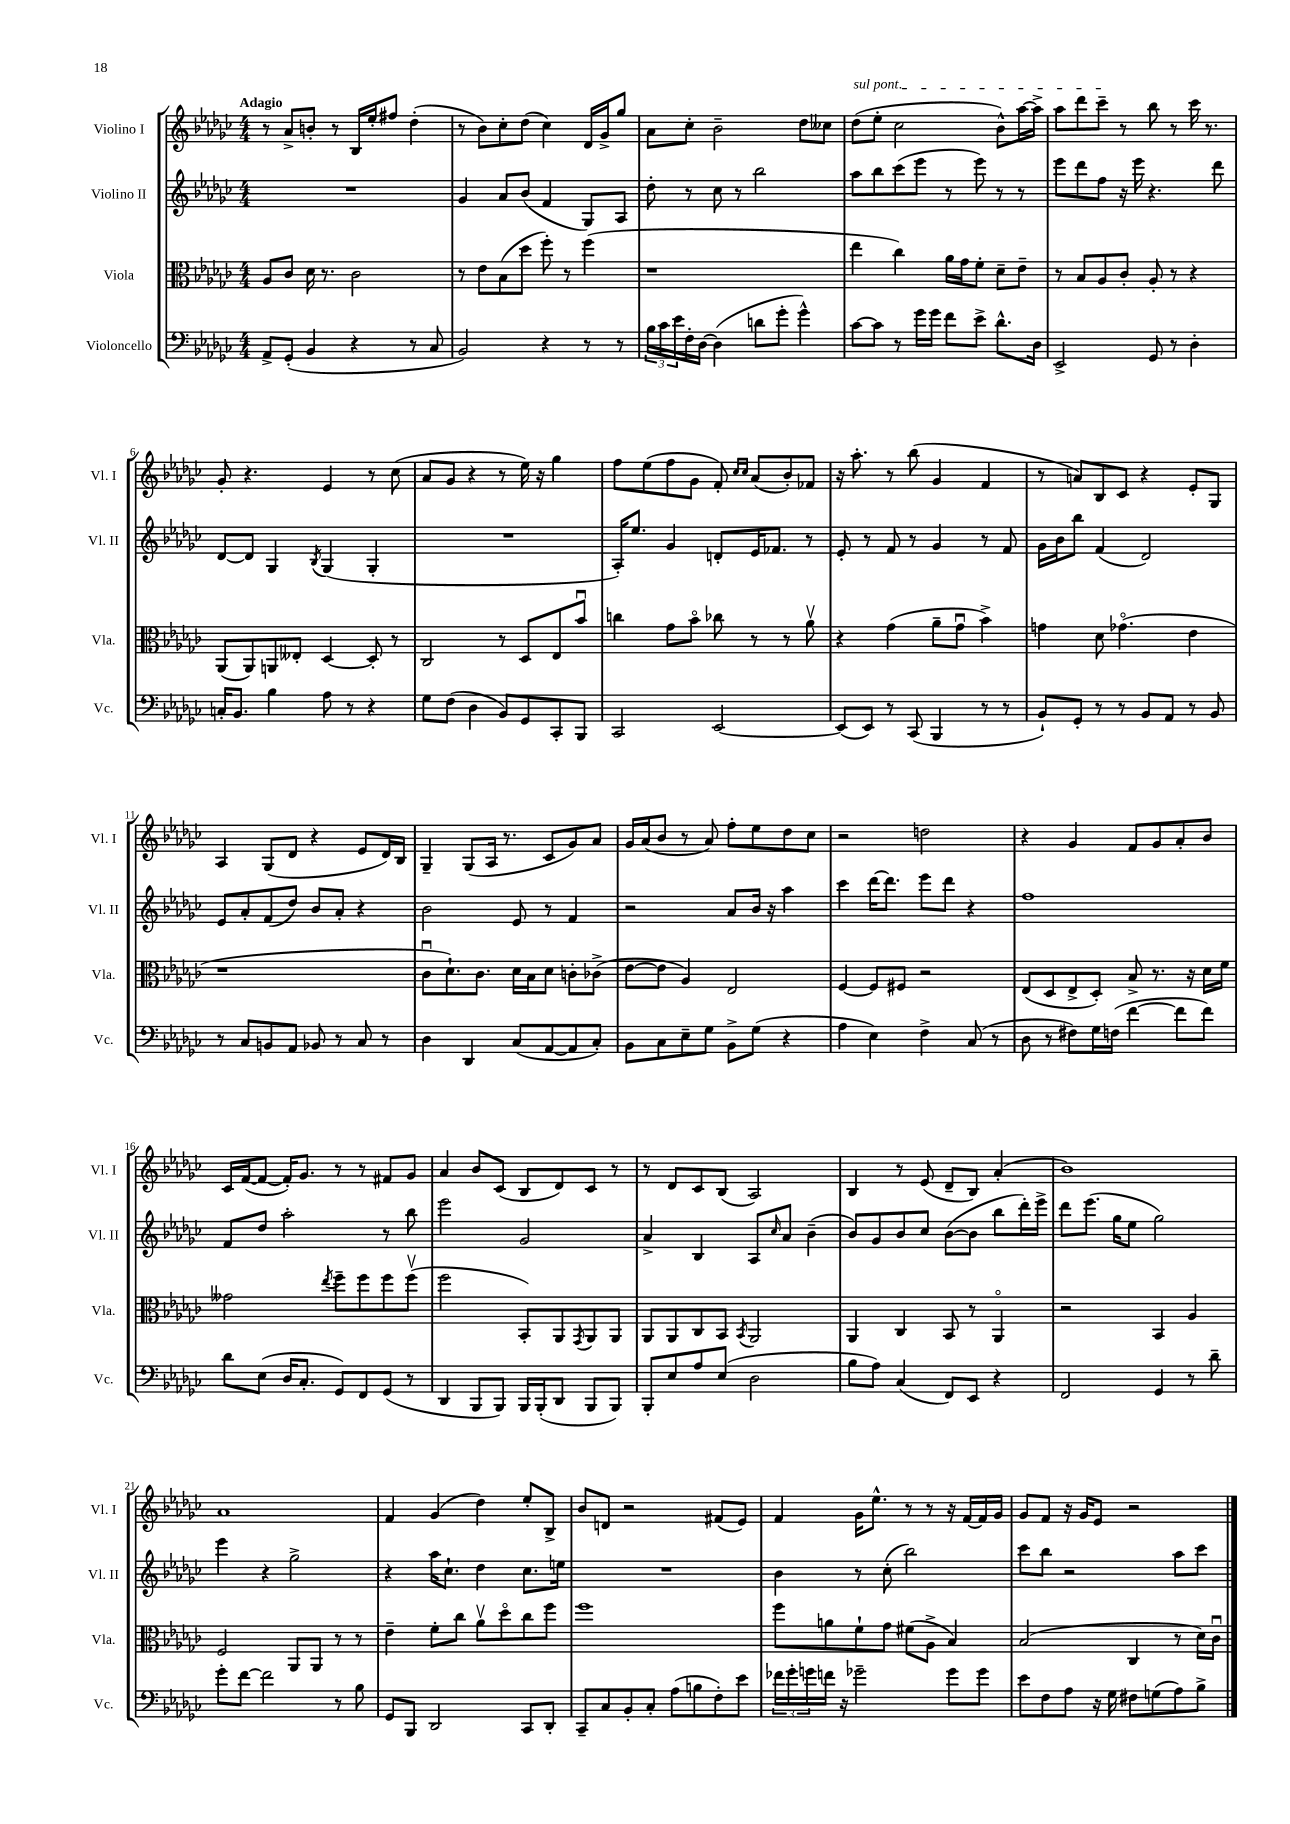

**kern	**kern	**kern	**kern
*part4	*part3	*part2	*part1
*staff4	*staff3	*staff2	*staff1
*I"Violoncello	*I"Viola	*I"Violino II	*I"Violino I
*I'Vc.	*I'Vla.	*I'Vl. II	*I'Vl. I
*clefF4	*clefC3	*clefG2	*clefG2
*k[b-e-a-d-g-c-]	*k[b-e-a-d-g-c-]	*k[b-e-a-d-g-c-]	*k[b-e-a-d-g-c-]
*M4/4	*M4/4	*M4/4	*M4/4
=1	=1	=1	=1
!	!	!	!LO:TX:a:B:t=Adagio
8AA-^/L	8A-/L	1r	8r
(8GG-'/J	8c-/J	.	8a-^/L
4BB-/	16d-\	.	8bn'/J
.	8.r	.	.
.	.	.	8r
4r	2c-\	.	16B-/LL
.	.	.	16ee-'/J
.	.	.	8ff#X/J
8r	.	.	(4dd-'\
8C-/	.	.	.
=2	=2	=2	=2
2BB-/)	8r	4g-/	8r
.	8e-\L	.	8b-\L)
.	(8B-\	8a-/L	8cc-'\
.	8dd-\J	(8b-/J	(8dd-\J
4r	8ff'\)	4f/	4cc-\)
.	8r	.	.
8r	(4ff\	8G-/L)	16d-/LL
.	.	.	16g-^/J
8r	.	8A-/J	8gg-/J
=3	=3	=3	=3
24B-\LL	1r	8dd-'\	8a-\L
24c-\	.	.	.
24e-\	.	.	.
16F'\	.	8r	8cc-'\J
[16D-\JJ	.	.	.
(4D-\]	.	8cc-\	2b-~\
.	.	8r	.
8dn\L	.	2bb-\	.
8g-'\J	.	.	.
4g-^^\)	.	.	8dd-\L
.	.	.	8cc--X\J
=4	=4	=4	=4
!	!	!	!LO:TX:a:i:t=sul pont.
[8c-\L	4ee-\	8aa-\L	(8dd-\L
8c-\J]	.	8bb-\	8ee-'\J
8r	4cc-\)	(8ccc-\	2cc-\
16g-\LL	.	8eee-\J	.
16g-\JJ	.	.	.
8f\L	16a-\LL	8r	.
.	16g-\J	.	.
8e-^\J	8f'\J	8eee-\)	.
8.d-^^\L	8d-~\L	8r	8b-^^\L)
.	8e-~\J	8r	[16aa-\L
16D-\Jk	.	.	16aa-^\JJ]
=5	=5	=5	=5
2EE-^/	8r	8eee-\L	8aa-\L
.	8B-/L	8ddd-\	8ddd-\
.	8A-/	8ff\J	8ccc-~\J
.	8c-'/J	16r	8r
.	.	16eee-\	.
8GG-/	8A-'/	4.r	8bb-\
8r	8r	.	8r
4D-'\	4r	.	16ccc-\
.	.	.	8.r
.	.	8ddd-\	.
!!LO:LB:g=z
=6	=6	=6	=6
16Cn'/KL	(8AA-/L	[8d-/L	8g-'/
8.BB-/J	.	.	.
.	8AA-/)	8d-/J]	4.r
4B-\	8AAn/	4G-/	.
.	8E--X'/J	.	.
.	.	8qB-/	.
8A-\	[4D-/	(4G-/	4e-/
8r	.	.	.
4r	8D-'/]	4G-'/	8r
.	8r	.	(8cc-\
=7	=7	=7	=7
8G-\L	2C-/	1r	8a-/L
(8F\J	.	.	8g-/J
4D-\	.	.	4r
8BB-/L)	8r	.	8r
8GG-/	8D-/L	.	16ee-\)
.	.	.	16r
8CC-'/	8E-/	.	4gg-\
8BBB-/J	8b-u/J	.	.
=8	=8	=8	=8
2CC-/	4ccn\	16A-'/KL)	8ff\L
.	.	8.ee-/J	.
.	.	.	(8ee-\
.	8g-\L	4g-/	8ff\
.	8b-\J	.	8g-\J
[2EE-/	8cc-X\	8dn'/L	8f'/)
.	.	.	16qqcc-/LL
.	.	.	16qqcc-/JJ
.	8r	16e-/K	(8a-/L
.	.	8.f-X/J	.
.	8r	.	8b-'/)
.	8a-v\	8r	8f-X/J
=9	=9	=9	=9
(8EE-/L]	4r	8e-'/	16r
.	.	.	8.aa-'\
8EE-/J)	.	8r	.
8r	(4g-\	8f/	8r
(8CC-/	.	8r	(8bb-\
4BBB-/	8a-~\L	4g-/	4g-/
.	8g-u\J	.	.
8r	4b-^\)	8r	4f/
8r	.	8f/	.
=10	=10	=10	=10
8BB-`/L)	4gn\	16g-\LL	8r
.	.	16b-\J	.
8GG-'/J	.	8bb-\J	8an/L)
8r	8d-\	(4f/	8B-/
8r	(4.g-X\	.	8c-/J
8BB-/L	.	2d-/)	4r
8AA-/J	.	.	.
8r	4e-\	.	8e-'/L
8BB-/	.	.	8G-/J
!!LO:LB:g=z
=11	=11	=11	=11
8r	1r	8e-/L	4A-/
8C-/L	.	8a-'/	.
8BBn/	.	(8f/	(8G-/L
8AA-/J	.	8dd-/J)	8d-/J
8BB-X/	.	8b-/L	4r
8r	.	8a-'/J	.
8C-/	.	4r	8e-/L
8r	.	.	16d-/L)
.	.	.	16B-/JJ
=12	=12	=12	=12
4D-\	8c-u\L	2b-\	4G-~/
.	8.d-`\)	.	.
4DD-/	.	.	(8G-/L
.	8.c-\J	.	.
.	.	.	16A-/Jk
.	.	.	8.r
(8C-/L	16d-\LL	8e-/	.
.	16B-\J	.	.
[8AA-/	8d-\J	8r	8c-/L
8AA-/]	8cn'\L	4f/	8g-/)
8C-'/J)	(8c-X^\J	.	8a-/J
=13	=13	=13	=13
8BB-\L	[8e-\L	2r	16g-/LL
.	.	.	(16a-/J
8C-\	8e-\J]	.	8b-/J
8E-~\	4A-/)	.	8r
8G-\J	.	.	8a-/)
8BB-^\L	2E-/	8a-/L	8ff'\L
(8G-\J	.	16b-/Jk	8ee-\
.	.	16r	.
4r	.	4aa-\	8dd-\
.	.	.	8cc-\J
=14	=14	=14	=14
4A-\	[4F/	4ccc-\	2r
4E-\)	8F/L]	[16ddd-\KL	.
.	.	8.ddd-\J]	.
.	8F#X/J	.	.
4F^\	2r	8eee-\L	2ddn\
.	.	8ddd-\J	.
(8C-/	.	4r	.
8r	.	.	.
=15	=15	=15	=15
8D-\	(8E-/L	1ff	4r
8r	8D-/	.	.
8F#X\L)	8E-^/	.	4g-/
16G-\L	8D-'/J)	.	.
(16Fn\JJ	.	.	.
[4f\	8B-^/	.	8f/L
.	8.r	.	8g-/
8f\L]	.	.	8a-'/
.	16r	.	.
8f\J)	16d-\LL	.	8b-/J
.	16f\JJ	.	.
!!LO:LB:g=z
=16	=16	=16	=16
8d-\L	2g--X\	8f/L	16c-/LL
.	.	.	([16f/J
(8E-\J	.	8dd-/J	8f/J_
16D-/KL	.	2aa-'\	16f'/KL])
8.C-'/J	.	.	8.g-/J
.	8qee-/	.	.
8GG-/L)	8ff~\L	.	8r
8FF/	8ff\	.	8r
(8GG-/J	8ff\	8r	8f#X/L
8r	(8ffv\J	8bb-\	8g-/J
=17	=17	=17	=17
4DD-/	2ff\	2eee-\	4a-/
8BBB-/L	.	.	8b-/L
8BBB-/J)	.	.	(8c-/J
16BBB-/LL	8BB-'/L)	2g-/	8B-/L
(16BBB-'/J	.	.	.
8DD-/J	8AA-/	.	8d-/)
.	8qGG-/	.	.
8BBB-/L	8AA-/	.	8c-/J
8BBB-/J)	8AA-/J	.	8r
=18	=18	=18	=18
8BBB-'/L	8AA-/L	4a-^/	8r
8E-/	8AA-/	.	8d-/L
8A-/	8C-/	4B-/	8c-/
(8E-/J	8BB-/J	.	(8B-/J
.	8qBB-/	.	.
2D-\	2AA-/	8A-/L	2A-/)
.	.	16qqcc-/	.
.	.	8a-/J	.
.	.	(4b-~\	.
=19	=19	=19	=19
8B-\L	4AA-/	8b-/L)	4B-/
8A-\J)	.	8g-/	.
(4C-/	4C-/	8b-/	8r
.	.	8cc-/J	(8e-/
8FF/L)	8BB-/	([8b-\L	8d-~/L
8EE-/J	8r	8b-\J]	8B-/J)
4r	4AA-/	8bb-\L	(4a-'/
.	.	16ddd-'\L)	.
.	.	16eee-^\JJ	.
=20	=20	=20	=20
2FF/	2r	8ddd-\L	1b-)
.	.	(8.eee-\J	.
.	.	16gg-\KL	.
.	.	8ee-\J	.
4GG-/	4BB-/	2gg-\)	.
8r	4A-/	.	.
8d-~\	.	.	.
!!LO:LB:g=z
=21	=21	=21	=21
8g-'\L	2F/	4eee-\	1a-
[8f\J	.	.	.
2f\]	.	4r	.
.	8AA-/L	2gg-^\	.
.	8AA-/J	.	.
8r	8r	.	.
8B-\	8r	.	.
=22	=22	=22	=22
8GG-/L	4e-~\	4r	4f/
8BBB-/J	.	.	.
2DD-/	8f'\L	16aa-\KL	(4g-/
.	.	8.cc-`\J	.
.	8cc-\J	.	.
.	8a-v\L	4dd-\	4dd-\)
.	8dd-\	.	.
8CC-/L	8cc-\	8.cc-\L	8ee-'/L
8DD-'/J	8ff\J	.	8B-^/J
.	.	16een\Jk	.
=23	=23	=23	=23
8CC-~/L	1ff	1r	8b-/L
8C-/	.	.	8dn/J
8BB-'/	.	.	2r
8C-'/J	.	.	.
(8A-\L	.	.	.
8Bn\	.	.	.
8F'\)	.	.	(8f#X/L
8e-\J	.	.	8e-/J)
=24	=24	=24	=24
24f-X\LL	8ff\L	4b-\	4f/
24g-'\	.	.	.
24gn\	.	.	.
16fn\JJ	8an\	.	.
16r	.	.	.
2g-X~\	8f`\	8r	16g-\KL
.	.	.	8.ee-^^\J
.	8g-\J	(8cc-'\	.
.	(8f#X\L	2bb-\)	8r
.	8A-^\J	.	8r
8g-\L	4B-/)	.	16r
.	.	.	[16f/LL
8g-\J	.	.	16f/]
.	.	.	16g-/JJ
=25	=25	=25	=25
8e-\L	(2B-/	8ccc-\L	8g-/L
8F\	.	8bb-\J	8f/J
8A-\J	.	2r	16r
.	.	.	16g-/KL
16r	.	.	8e-/J
16G-\	.	.	.
8F#X\L	4C-/	.	2r
(8Gn\	.	.	.
8A-\)	8r	8aa-\L	.
8B-^\J	16d-\LL)	8ccc-\J	.
.	16c-u\JJ	.	.
==	==	==	==
*-	*-	*-	*-
